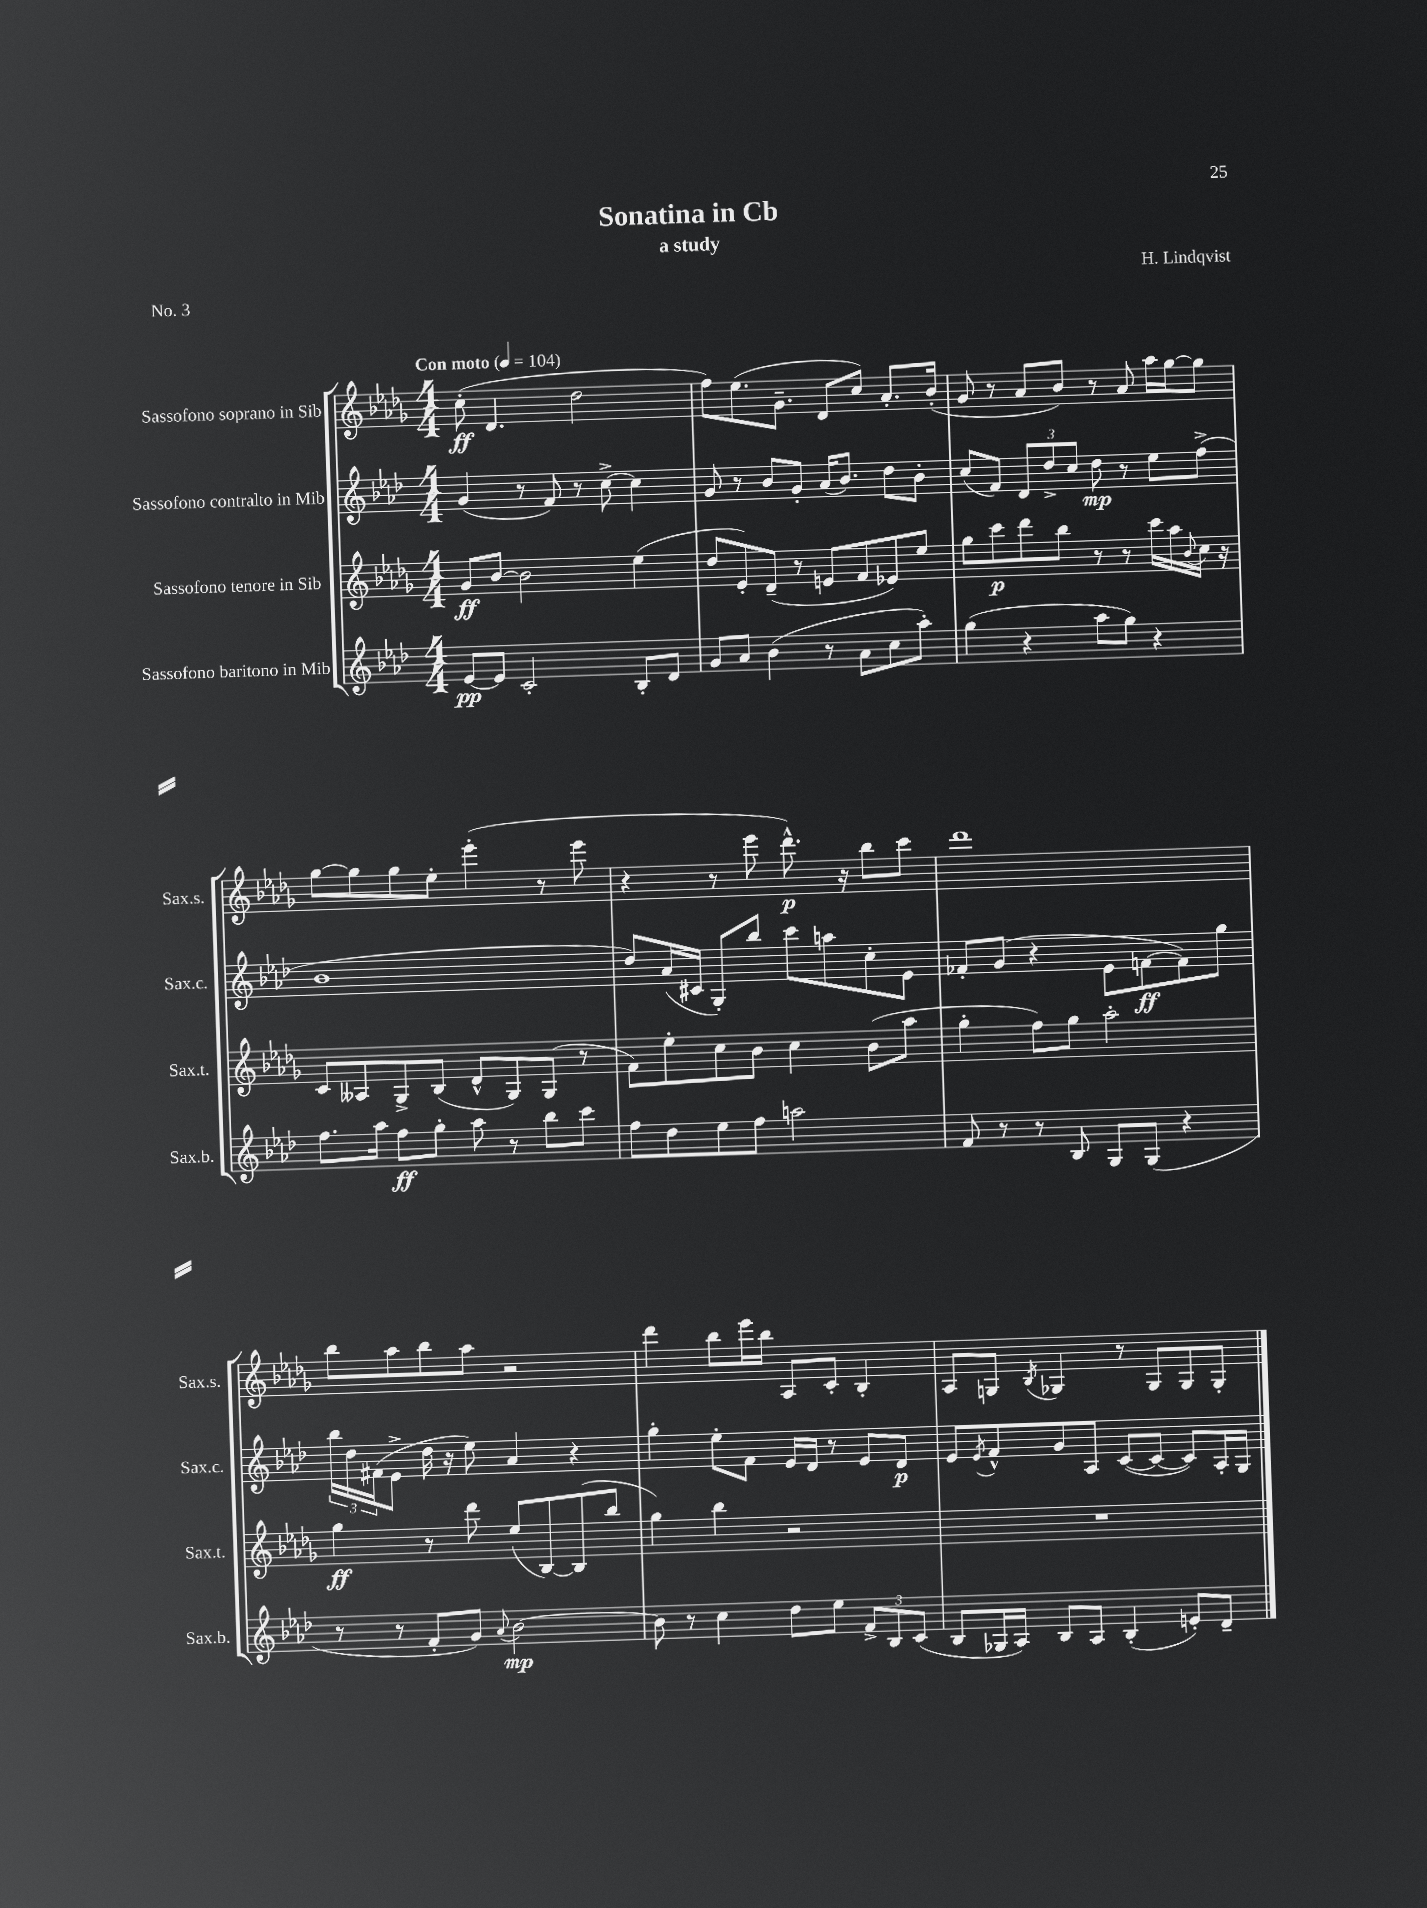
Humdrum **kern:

**kern	**kern	**kern	**kern
*staff4	*staff3	*staff2	*staff1
*clefG2	*clefG2	*clefG2	*clefG2
*k[b-e-a-d-]	*k[b-e-a-d-g-]	*k[b-e-a-d-]	*k[b-e-a-d-g-]
*M4/4	*M4/4	*M4/4	*M4/4
*MM104	*MM104	*MM104	*MM104
[8e-/L	8g-/L	(4g/	(8cc'\
8e-/]J	[8b-/J	.	4.d-/
2c'/	2b-\]	8r	.
.	.	8f/)	.
.	.	8r	2dd-\
.	.	[8cc^\	.
8B-'/L	(4ee-\	4cc\]	.
8d-/J	.	.	.
=	=	=	=
8g/L	8dd-/L	8g/	8ff\L)
8a-/J	8e-'/)	8r	(8.ee-\
(4b-\	(8d-~/J	8b-/L	.
.	.	.	8.g-~\J
.	8r	8g'/J	.
8r	8e/L	(16a-/LK	8d-/L
.	.	8.b-/J)	.
8a-\L	8f/	.	8cc/J)
8cc\	8e-/)	8dd-\L	8.a-'/L
8aa-'\J)	8ee-/J	8b-'\J	.
.	.	.	(16b-'/Jk
=	=	=	=
(4gg\	8gg-\L	(8cc/L	8g-/
.	8ccc\	8f/J)	8r
4r	8ddd-\	12d-/L	8a-/L
.	.	12dd-^/	.
.	8bb-\J	.	8b-/J)
.	.	12cc/J	.
8aa-\L	8r	8dd-\	8r
8gg\J)	8r	8r	8a-/
4r	16ccc\LL	8ee-\L	16aa-\LL
.	16aa-\	.	[16gg-\J
.	8qqb-/	.	.
.	16cc\JJ	(8ff^\J	8gg-\]J
.	16r	.	.
=	=	=	=
8.ff\L	8c/L	1b-	[8gg-\L
.	8A--/	.	8gg-\]
16aa-\Jk	.	.	.
8ff\L	8G-^/	.	8gg-\
8gg'\J	(8B-/J	.	8ee-'\J
8aa-\	8d-^^/L	.	(4eee-'\
8r	8G-/)	.	.
8bb-\L	(8G-/J	.	8r
8ccc\J	8r	.	8eee-\
=	=	=	=
8ff\L	8f\L)	8dd-/L)	4r
8dd-\	8ee-'\	(16a-/L	.
.	.	16c#/JJ	.
8ee-\	8cc\	8G'/L)	8r
8ff\J	8b-\J	8bb-/J	8eee-\
2aa\	4cc\	8ccc\L	8.ddd-^^\)
.	.	8aa\	.
.	.	.	16r
.	(8b-\L	8cc'\	8bb-\L
.	8aa-\J	8e-\J	8ccc\J
=	=	=	=
8f/	4gg-'\	8f-'/L	1ddd-
8r	.	(8g/J	.
8r	8ff\L)	4r	.
8B-/	8gg-\J	.	.
8G/L	2aa-'\	8e-\L	.
(8G/J	.	[8f\	.
4r	.	8f\])	.
.	.	8gg\J	.
=	=	=	=
8r	4gg-\	24bb-\LL	8bb-\L
.	.	24dd-\	.
.	.	(24f#\J	.
8r	.	8e-^\J	8aa-\
8f'/L	8r	16dd-\	8bb-\
.	.	16r	.
8g/J)	8ddd-\	8ee-\)	8aa-\J
8qqa-/	.	.	.
[2b-\	(8ee-/L	4a-/	2r
.	[8B-/)	.	.
.	(8B-/]	4r	.
.	8bb-/J	.	.
=	=	=	=
8b-\]	4gg-\)	4gg'\	4ddd-\
8r	.	.	.
4cc\	4bb-\	8ee-'\L	8bb-\L
.	.	8f\J	16eee-\L
.	.	.	16bb-\JJ
8dd-\L	2r	16e-/LL	8A-/L
.	.	16d-/JJ	.
8ee-\J	.	8r	8c'/J
12f^/L	.	8e-/L	4B-'/
12B-/	.	.	.
.	.	8d-/J	.
(12c/J	.	.	.
=	=	=	=
8B-/L	1r	8e-/L	8A-/L
.	.	8qe-/	.
16G-/L	.	8f^^/	8G/J
16A-/JJ)	.	.	.
.	.	.	8qB-/
8B-/L	.	8g/	4G-/
8A-/J	.	8A-/J	.
(4B-'/	.	([8c/L	8r
.	.	8c/_J	8G-/L
8e'/L)	.	8c/]L)	8G-/
8d-~/J	.	16A-'/L	8G-'/J
.	.	16G/JJ	.
==	==	==	==
*-	*-	*-	*-
